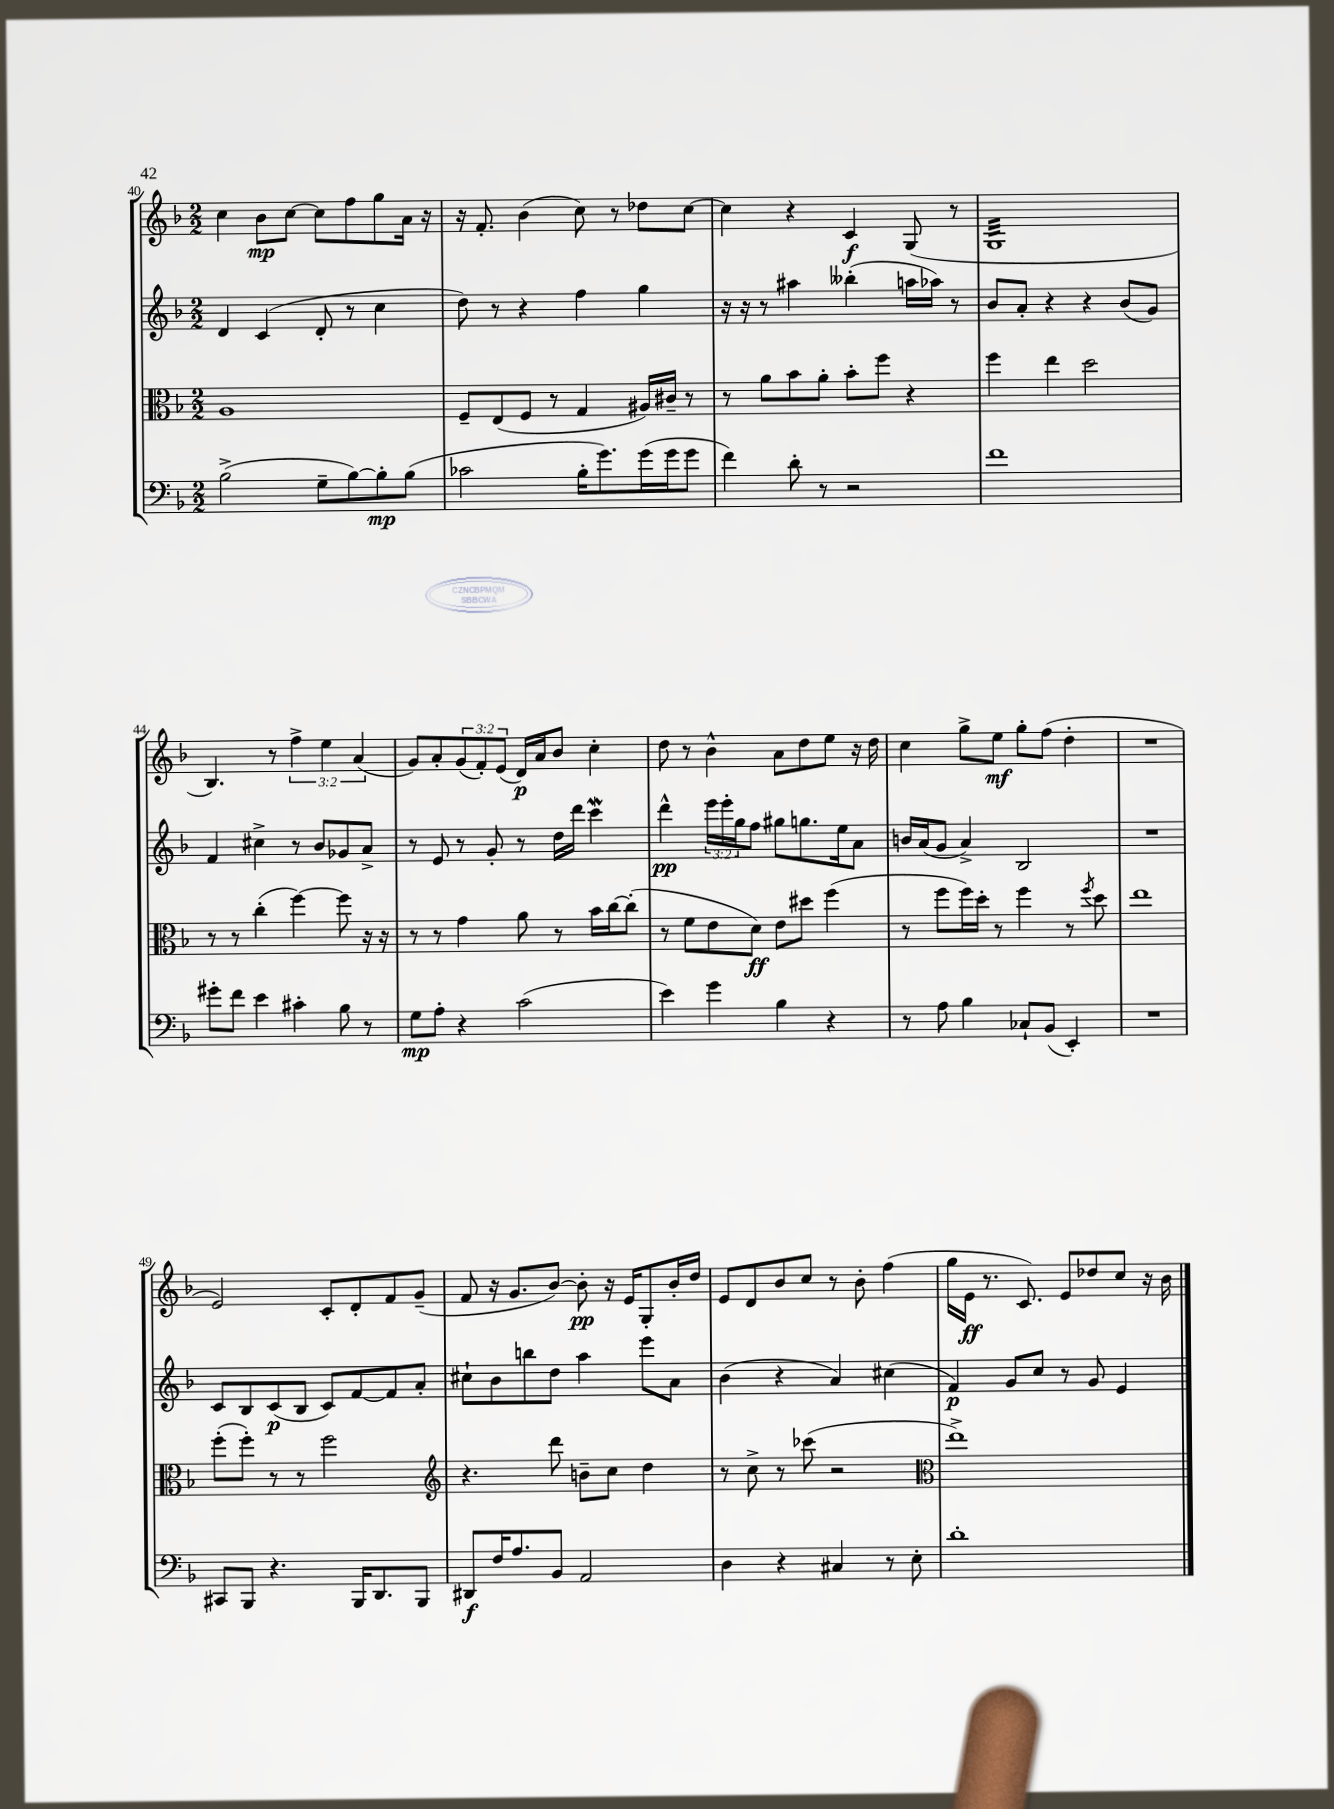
<<
\new StaffGroup <<
\new Staff = "s0" {
    \clef treble \key f \major \numericTimeSignature \time 2/2 \override Staff.TupletNumber.text = #tuplet-number::calc-fraction-text
    c''4 bes'8\mp c''8~ c''8 f''8 g''8 a'16 r16 |
    r16 f'8.-. bes'4( c''8) r8 des''8 c''8~ |
    c''4 r4 c'4\f g8( r8 |
    g1:32 |
    bes4.) r8 \tuplet 3/2 { f''4-> e''4 a'4( } |
    g'8) a'8-. \tuplet 3/2 { g'8( f'8-.) e'8( } d'16\p) a'16 bes'8 c''4-. |
    d''8 r8 bes'4-^ a'8 d''8 e''8 r16 d''16 |
    c''4 g''8-> e''8\mf g''8-. f''8( d''4-. |
    R1 |
    e'2) c'8-. d'8-. f'8 g'8--( |
    f'8 r16 g'8. bes'8~) bes'8-.\pp r16 e'16 g8-. bes'16-. d''16 |
    e'8 d'8 bes'8 c''8 r8 bes'8-. f''4( |
    g''16 e'16\ff r8. c'8.) e'8 des''8 c''8 r16 bes'16 \bar "|." |
}
\new Staff = "s1" {
    \clef treble \key f \major \numericTimeSignature \time 2/2 \override Staff.TupletNumber.text = #tuplet-number::calc-fraction-text
    d'4 c'4( d'8-. r8 c''4 |
    d''8) r8 r4 f''4 g''4 |
    r16 r16 r8 ais''4 beses''4-.( a''16 aes''16) r8 |
    bes'8 a'8-. r4 r4 bes'8( g'8) |
    f'4 cis''4-> r8 bes'8 ges'8 a'8-> |
    r8 e'8 r8 g'8-. r8 d''16 d'''16 c'''4\mordent |
    d'''4-^\pp \tuplet 3/2 { e'''16 e'''16-. g''16 } f''8 gis''8 g''8. e''16 a'8 |
    b'16 a'16( g'8 a'4->) bes2 |
    R1 |
    c'8 bes8 c'8\p( bes8 c'8) f'8~ f'8 a'8-. |
    cis''8-! bes'8 b''8 d''8 a''4 e'''8 a'8 |
    bes'4( r4 a'4) cis''4( |
    f'4\p) g'8 c''8 r8 g'8 e'4 \bar "|." |
}
\new Staff = "s2" {
    \clef alto \key f \major \numericTimeSignature \time 2/2
    a1 |
    f8-- e8( f8 r8 g4 ais16) cis'16-- r8 |
    r8 a'8 bes'8 a'8-. bes'8-. f''8 r4 |
    f''4 e''4 d''2 |
    r8 r8 c''4-.( f''4~) f''8 r16 r16 |
    r8 r8 g'4 a'8 r8 bes'16 c''16~ c''8-.( |
    r8 f'8 e'8 d'8\ff) e'8 dis''8 f''4( |
    r8 f''8 f''16) d''16-. r8 f''4 r8 \acciaccatura { f''8 } d''8 |
    e''1 |
    f''8-.( f''8-.) r8 r8 f''2 |
    \clef treble r4. d'''8 b'8-- c''8 d''4 |
    r8 c''8-> r8 ces'''8( r2 |
    \clef alto e''1->) \bar "|." |
}
\new Staff = "s3" {
    \clef bass \key f \major \numericTimeSignature \time 2/2
    bes2->( g8-- bes8~) bes8-.\mp bes8( |
    ces'2 bes16-. g'8.) g'16( g'16 g'8 |
    f'4) d'8-. r8 r2 |
    f'1 |
    gis'8-. f'8 e'4 cis'4-. bes8 r8 |
    g8\mp a8-. r4 c'2( |
    e'4) g'4 bes4 r4 |
    r8 a8 bes4 ces8-! bes,8( e,4-.) |
    R1 |
    cis,8 bes,,8 r4. bes,,16 d,8. bes,,8 |
    dis,8\f f16 a8. bes,8 a,2 |
    d4 r4 cis4 r8 e8-. |
    d'1-. \bar "|." |
}
>>
>>
\layout { \context { \Score currentBarNumber = #40 } }
